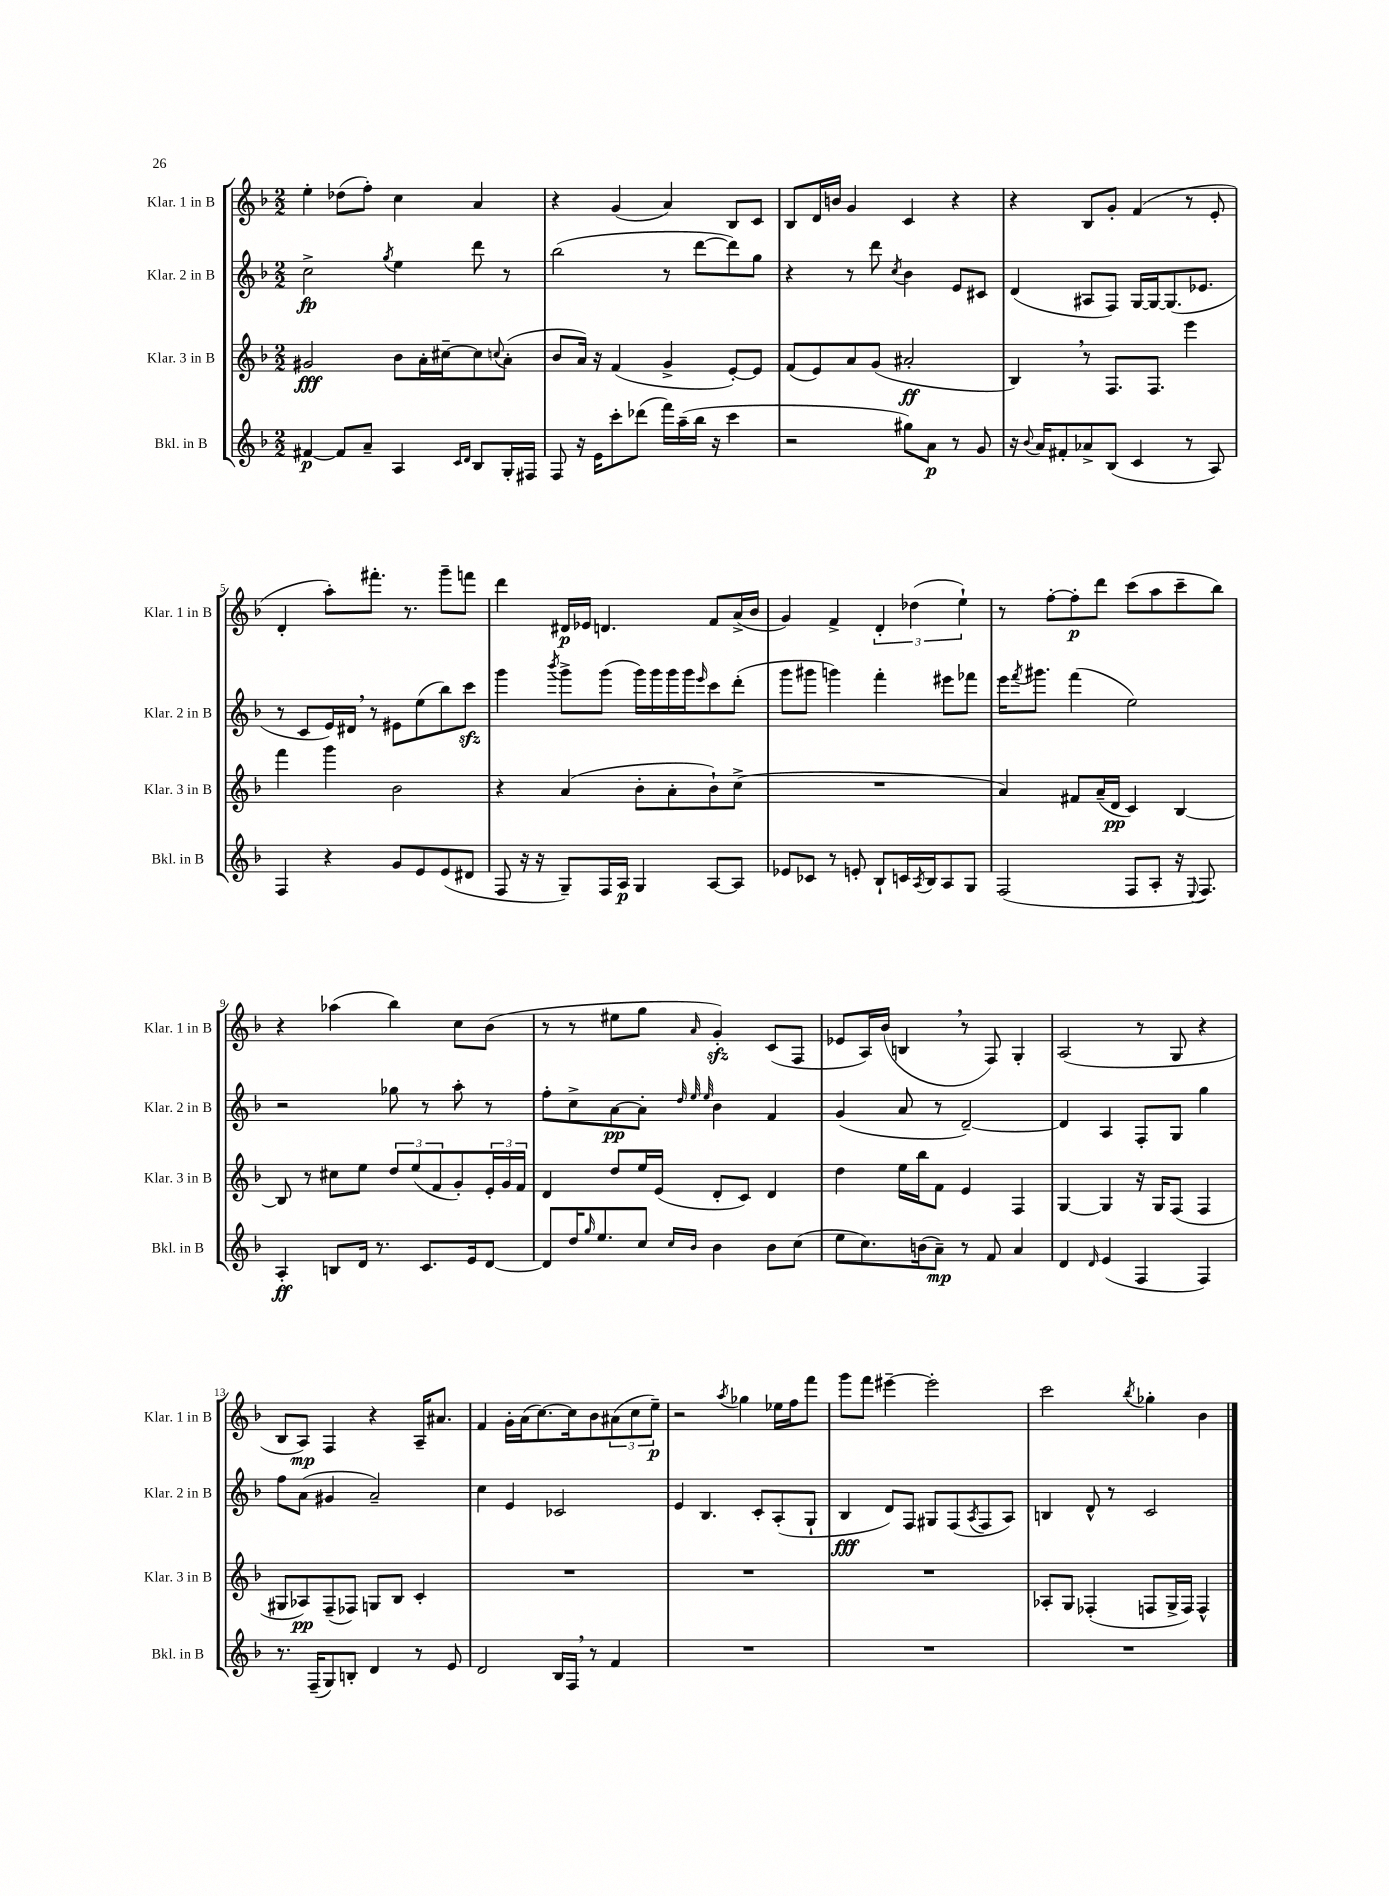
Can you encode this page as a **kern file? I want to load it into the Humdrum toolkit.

**kern	**dynam	**kern	**dynam	**kern	**dynam	**kern	**dynam
*part4	*part4	*part3	*part3	*part2	*part2	*part1	*part1
*staff4	*staff4	*staff3	*staff3	*staff2	*staff2	*staff1	*staff1
*I"Bkl. in B	*	*I"Klar. 3 in B	*	*I"Klar. 2 in B	*	*I"Klar. 1 in B	*
*I'Bkl. in B	*	*I'Klar. 3 in B	*	*I'Klar. 2 in B	*	*I'Klar. 1 in B	*
*clefG2	*	*clefG2	*	*clefG2	*	*clefG2	*
*k[b-]	*	*k[b-]	*	*k[b-]	*	*k[b-]	*
*M2/2	*	*M2/2	*	*M2/2	*	*M2/2	*
=1	=1	=1	=1	=1	=1	=1	=1
[4f#X/	p	2g#X/	fff	2cc^\	fp	4ee'\	.
8f#/L]	.	.	.	.	.	(8dd-X\L	.
8a~/J	.	.	.	.	.	8ff'\J)	.
.	.	.	.	8qgg/	.	.	.
4A/	.	8b-\L	.	4ee\	.	4cc\	.
.	.	16a'\L	.	.	.	.	.
.	.	[16cc#X~\J	.	.	.	.	.
16qqc/LL	.	.	.	.	.	.	.
16qqd/JJ	.	.	.	.	.	.	.
8B-/L	.	8cc#\]	.	8ddd\	.	4a/	.
.	.	8qqccn/	.	.	.	.	.
16G'/L	.	(8a'\J	.	8r	.	.	.
16F#X/JJ	.	.	.	.	.	.	.
=2	=2	=2	=2	=2	=2	=2	=2
8F/	.	8b-/L	.	(2bb-\	.	4r	.
16r	.	16a/Jk)	.	.	.	.	.
16e\KL	.	16r	.	.	.	.	.
8ccc'\	.	(4f/	.	.	.	(4g/	.
(8ddd-X\J	.	.	.	.	.	.	.
16fff\LL)	.	4g^/	.	8r	.	4a/)	.
(16aa~\	.	.	.	.	.	.	.
16bb-\JJ	.	.	.	[8ddd\L	.	.	.
16r	.	.	.	.	.	.	.
4ccc\	.	[8e'/L)	.	8ddd\])	.	8B-/L	.
.	.	8e/J]	.	8gg\J	.	8c/J	.
=3	=3	=3	=3	=3	=3	=3	=3
2r	.	(8f/L	.	4r	.	8B-/L	.
.	.	8e/)	.	.	.	16d/L	.
.	.	.	.	.	.	16bn/JJ	.
.	.	8a/	.	8r	.	4g/	.
.	.	(8g/J	.	8ddd\	.	.	.
.	.	.	.	8qcc/	.	.	.
8gg#X\L)	.	2a#X'/	ff	4b-\	.	4c/	.
8a\J	p	.	.	.	.	.	.
8r	.	.	.	8e/L	.	4r	.
8g/	.	.	.	8c#X/J	.	.	.
=4	=4	=4	=4	=4	=4	=4	=4
16r	.	4B-,/)	.	(4d/	.	4r	.
8qqb-/	.	.	.	.	.	.	.
16a/KL	.	.	.	.	.	.	.
8f#X'/	.	.	.	.	.	.	.
8a-X^/	.	8r	.	8A#X/L	.	8B-/L	.
(8B-/J	.	8.F/L	.	8F/J)	.	8g'/J	.
4c/	.	.	.	[16G/LL	.	(4f/	.
.	.	8.F/J	.	16G/J_	.	.	.
.	.	.	.	(8.G/]	.	.	.
8r	.	4eee\	.	.	.	8r	.
.	.	.	.	8.e-X/J	.	.	.
8A/)	.	.	.	.	.	8e'/	.
!!LO:LB:g=z
=5	=5	=5	=5	=5	=5	=5	=5
4F/	.	4fff\	.	8r	.	4d'/	.
.	.	.	.	8c/L	.	.	.
4r	.	4ggg\	.	16e/L)	.	8aa'\L)	.
.	.	.	.	16d#X,/JJ	.	.	.
.	.	.	.	8r	.	8.fff#X'\J	.
8g/L	.	2b-\	.	8e#X\L	.	.	.
.	.	.	.	.	.	8.r	.
8e/	.	.	.	(8ee\	.	.	.
(8e/	.	.	.	8bb-\)	.	8ggg~\L	.
8d#X/J	.	.	.	8ccczz\J	.	8fffn\J	.
=6	=6	=6	=6	=6	=6	=6	=6
8F/	.	4r	.	4ggg\	.	4ddd\	.
16r	.	.	.	.	.	.	.
16r	.	.	.	.	.	.	.
.	.	.	.	8qbbb-/	.	.	.
8G~/L)	.	(4a/	.	8ggg^\L	.	16d#X/LL	p
.	.	.	.	.	.	16e-X/JJ	.
16F/L	.	.	.	(8ggg\J	.	4.dn/	.
16A/JJ	p	.	.	.	.	.	.
4G/	.	8b-'\L	.	16ggg\LL)	.	.	.
.	.	.	.	16ggg\	.	.	.
.	.	8a'\	.	16ggg\	.	.	.
.	.	.	.	16ggg\J	.	.	.
.	.	.	.	16qqeee/	.	.	.
[8A/L	.	8b-`\)	.	8ccc\	.	8f/L	.
8A/J]	.	(8cc^\J	.	(8ddd'\J	.	(16a^/L	.
.	.	.	.	.	.	16b-/JJ	.
=7	=7	=7	=7	=7	=7	=7	=7
8e-X/L	.	1r	.	8ggg\L	.	4g/)	.
8c-X/J	.	.	.	8ggg#X\J	.	.	.
8r	.	.	.	4gggn\)	.	4f^/	.
8en'/	.	.	.	.	.	.	.
8B-`/L	.	.	.	4fff'\	.	6d'/	.
16cn/L	.	.	.	.	.	.	.
.	.	.	.	.	.	(6dd-X\	.
8qA/	.	.	.	.	.	.	.
16B-/J	.	.	.	.	.	.	.
8A/	.	.	.	8eee#X\L	.	.	.
.	.	.	.	.	.	6ee`\)	.
8G/J	.	.	.	8fff-X\J	.	.	.
=8	=8	=8	=8	=8	=8	=8	=8
(2F/	.	4a/)	.	16eee\KL	.	8r	.
.	.	.	.	8qfff/	.	.	.
.	.	.	.	8.ggg#X\J	.	.	.
.	.	.	.	.	.	[8ff'\L	.
.	.	8f#X/L	.	(4fff\	.	8ff'\]	p
.	.	(16a~/L	.	.	.	8ddd\J	.
.	.	16d/JJ	pp	.	.	.	.
8F/L	.	4c/)	.	2ee\)	.	(8ccc\L	.
8A'/J	.	.	.	.	.	8aa\	.
16r	.	[4B-/	.	.	.	8ccc~\	.
8qqE/	.	.	.	.	.	.	.
8.F/)	.	.	.	.	.	.	.
.	.	.	.	.	.	8bb-\J)	.
!!LO:LB:g=z
=9	=9	=9	=9	=9	=9	=9	=9
4A'/	ff	8B-/]	.	2r	.	4r	.
.	.	8r	.	.	.	.	.
8Bn/L	.	8cc#X\L	.	.	.	(4aa-X\	.
16d/Jk	.	8ee\J	.	.	.	.	.
8.r	.	.	.	.	.	.	.
.	.	12dd/L	.	8gg-X\	.	4bb-\)	.
.	.	(12ee/	.	.	.	.	.
8.c/L	.	.	.	8r	.	.	.
.	.	12f/	.	.	.	.	.
.	.	8g'/)	.	8aa'\	.	8cc\L	.
16e/k	.	.	.	.	.	.	.
[8d/J	.	24e'/L	.	8r	.	(8b-\J	.
.	.	24g/	.	.	.	.	.
.	.	24f/JJ	.	.	.	.	.
=10	=10	=10	=10	=10	=10	=10	=10
8d/L]	.	4d/	.	8ff'\L	.	8r	.
16dd/K	.	.	.	8cc^\	.	8r	.
16qqgg/	.	.	.	.	.	.	.
8.ee/	.	.	.	.	.	.	.
.	.	8dd/L	.	[8a\	pp	8ee#X\L	.
8cc/J	.	16ee/L	.	8a'\J]	.	8gg\J	.
.	.	(16e/JJ	.	.	.	.	.
.	.	.	.	32qqdd/	.	.	.
16qqcc/LL	.	.	.	32qqee/	.	.	.
16qqb-/JJ	.	.	.	32qqee/	.	16qqa/	.
4b-\	.	8d'/L	.	4b-\	.	4gzz'/)	.
.	.	8c/J)	.	.	.	.	.
8b-\L	.	4d/	.	4f/	.	(8c/L	.
(8cc\J	.	.	.	.	.	8F/J	.
=11	=11	=11	=11	=11	=11	=11	=11
8ee\L	.	4dd\	.	(4g/	.	8e-X/L	.
8.cc\)	.	.	.	.	.	16A/L)	.
.	.	.	.	.	.	(16b-/JJ	.
.	.	16ee\LL	.	8a/	.	4Bn,/	.
(16bn\k	.	16bb-\J	.	.	.	.	.
8a~\J)	mp	8f\J	.	8r	.	.	.
8r	.	4e/	.	[2d~/)	.	8r	.
8f/	.	.	.	.	.	8F/)	.
4a/	.	4F/	.	.	.	4G'/	.
=12	=12	=12	=12	=12	=12	=12	=12
4d/	.	[4G/	.	4d/]	.	(2A/	.
16qqd/	.	.	.	.	.	.	.
(4e/	.	4G/]	.	4A/	.	.	.
4F/	.	16r	.	8F'/L	.	8r	.
.	.	16G/KL	.	.	.	.	.
.	.	(8F/J	.	8G/J	.	8G/	.
4F/)	.	4F/	.	4gg\	.	4r	.
!!LO:LB:g=z
=13	=13	=13	=13	=13	=13	=13	=13
8.r	.	8G#X/L	.	8ff\L	.	8B-/L	.
.	.	8A-X/)	pp	(8a\J	.	8A/J)	mp
(16F~/KL	.	.	.	.	.	.	.
8G/)	.	(8F~/	.	4g#X/	.	4F/	.
8Bn'/J	.	8F-X/J)	.	.	.	.	.
4d/	.	8Gn/L	.	2a~/)	.	4r	.
.	.	8B-/J	.	.	.	.	.
8r	.	4c'/	.	.	.	16A~/KL	.
.	.	.	.	.	.	8.a#X/J	.
8e/	.	.	.	.	.	.	.
=14	=14	=14	=14	=14	=14	=14	=14
2d/	.	1r	.	4cc\	.	4f/	.
.	.	.	.	4e/	.	16g'\LL	.
.	.	.	.	.	.	(16a\J	.
.	.	.	.	.	.	[8.cc\)	.
16B-/LL	.	.	.	2c-X/	.	.	.
16F,/JJ	.	.	.	.	.	16cc\k]	.
8r	.	.	.	.	.	8b-\	.
4f/	.	.	.	.	.	(12a#X\	.
.	.	.	.	.	.	12cc\	.
.	.	.	.	.	.	12ee~\J)	p
=15	=15	=15	=15	=15	=15	=15	=15
1r	.	1r	.	4e/	.	2r	.
.	.	.	.	4.B-/	.	.	.
.	.	.	.	.	.	8qaa/	.
.	.	.	.	.	.	4gg-X\	.
.	.	.	.	8c'/L	.	.	.
.	.	.	.	(8A'/	.	16ee-X\LL	.
.	.	.	.	.	.	16ff\J	.
.	.	.	.	8G`/J	.	8fff\J	.
=16	=16	=16	=16	=16	=16	=16	=16
1r	.	1r	.	4B-/	fff	8ggg\L	.
.	.	.	.	.	.	8fff\J	.
.	.	.	.	8d/L)	.	[4eee#X~\	.
.	.	.	.	8F/J	.	.	.
.	.	.	.	8G#X/L	.	2eee#'\]	.
.	.	.	.	(8F/	.	.	.
.	.	.	.	8qA/	.	.	.
.	.	.	.	8F/	.	.	.
.	.	.	.	8A/J)	.	.	.
=17	=17	=17	=17	=17	=17	=17	=17
1r	.	8A-X'/L	.	4Bn/	.	2ccc\	.
.	.	8G/J	.	.	.	.	.
.	.	(4F-X'/	.	8d^^/	.	.	.
.	.	.	.	8r	.	.	.
.	.	.	.	.	.	8qbb-/	.
.	.	8Fn/L	.	2c/	.	4gg-X'\	.
.	.	16G^/L	.	.	.	.	.
.	.	16F/JJ)	.	.	.	.	.
.	.	4F^^/	.	.	.	4b-\	.
==	==	==	==	==	==	==	==
*-	*-	*-	*-	*-	*-	*-	*-
